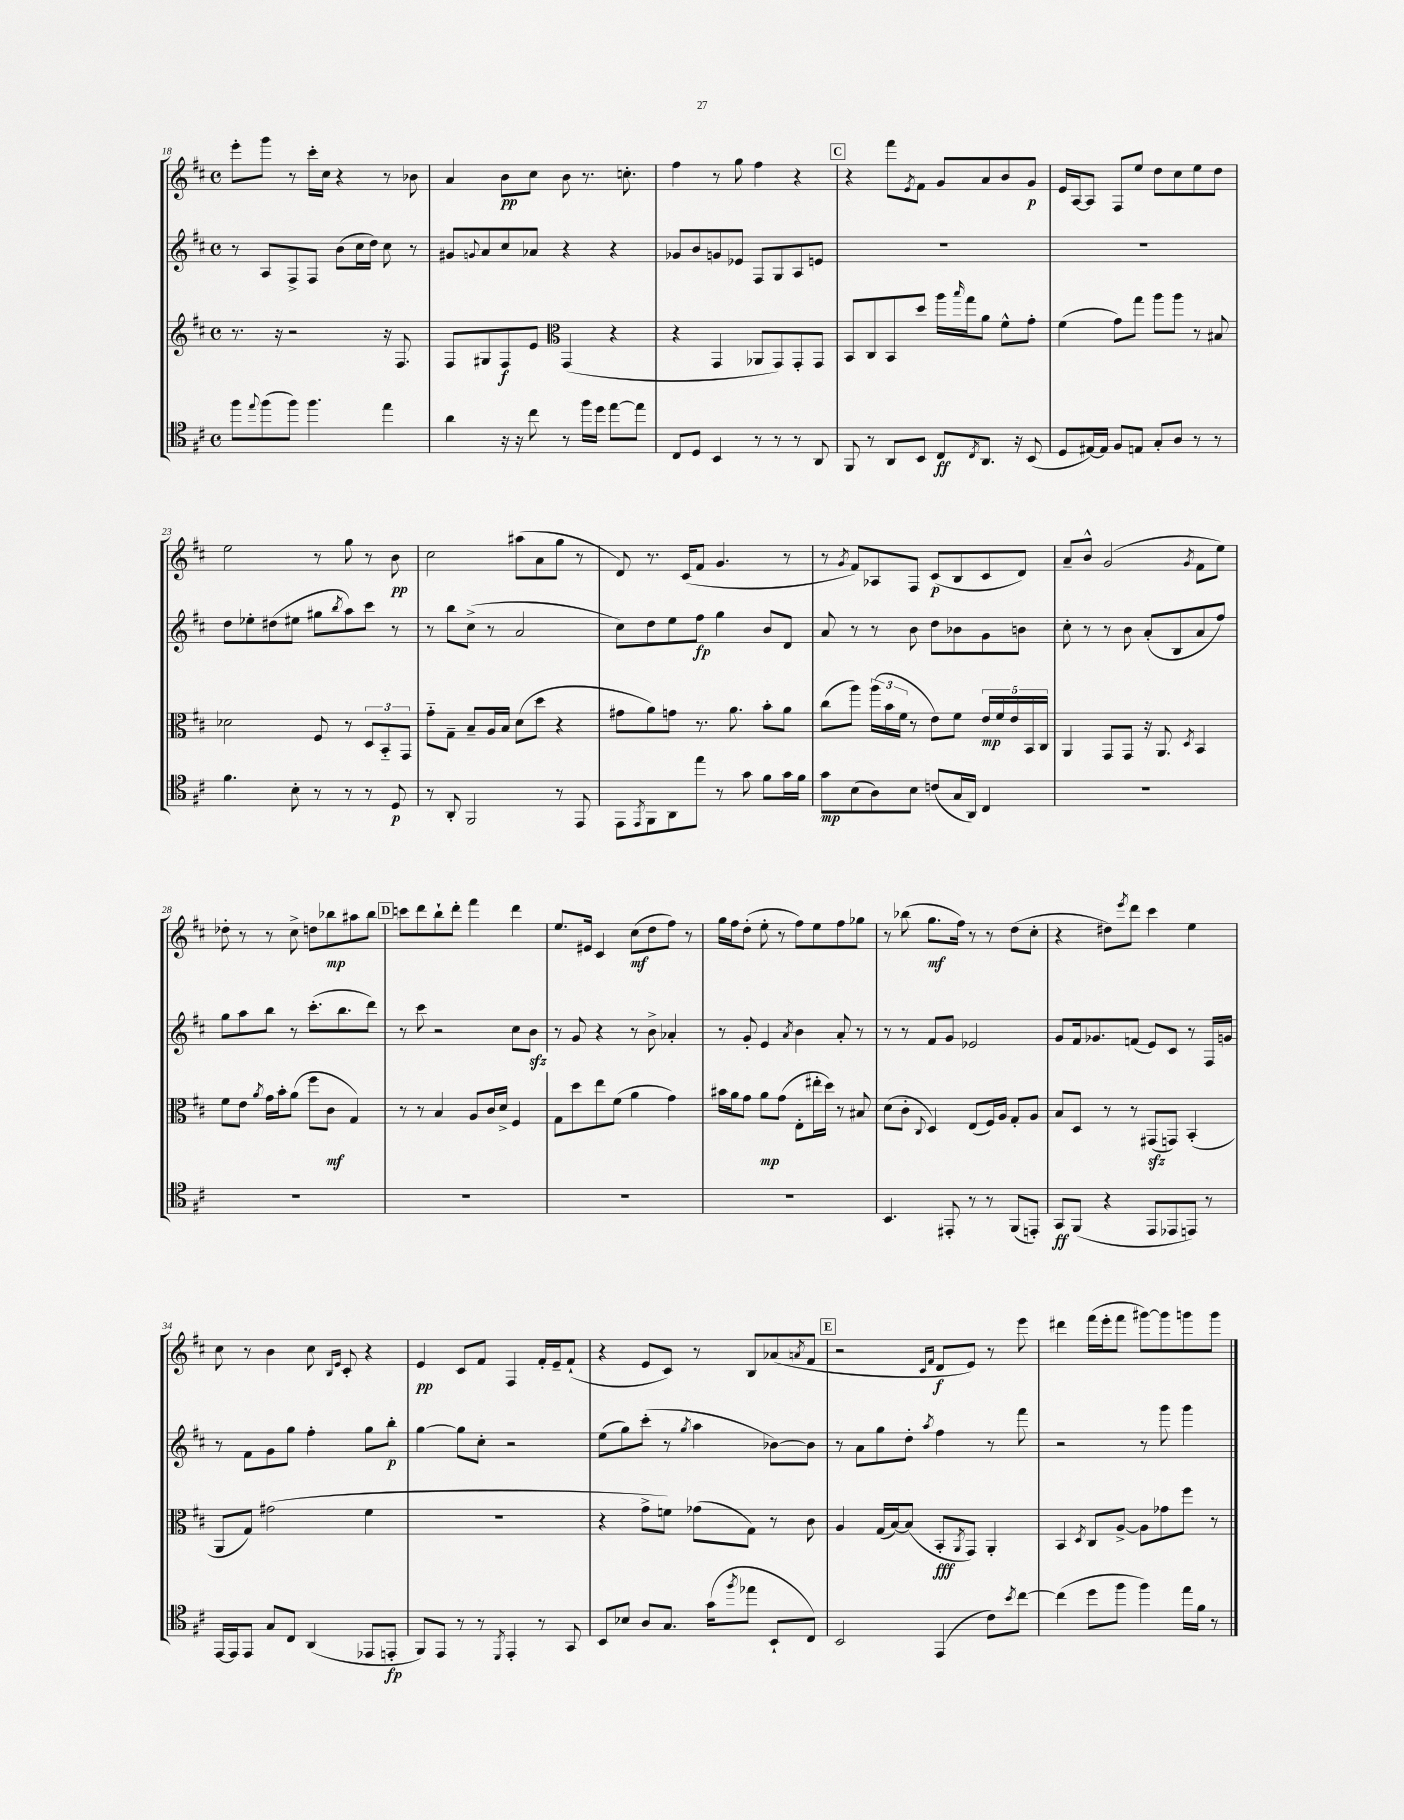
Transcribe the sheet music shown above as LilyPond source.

<<
\new StaffGroup <<
\new Staff = "s0" {
    \clef treble \key d \major \defaultTimeSignature \time 4/4
    e'''8-. g'''8 r8 cis'''16-. cis''16 r4 r8 bes'8 |
    a'4 b'8\pp cis''8 b'8 r8. c''8.-. |
    fis''4 r8 g''8 fis''4 r4 |
    \mark \markup { \box "C" } r4 fis'''8 \acciaccatura { e'8 } fis'8 g'8 a'8 b'8 g'8\p |
    e'16 a16~ a8 fis8 e''8 d''8 cis''8 e''8 d''8 |
    e''2 r8 g''8 r8 b'8\pp |
    cis''2 ais''8( a'8 g''8 r8 |
    d'8) r8. cis'16( fis'8 g'4. r8 |
    r8 \acciaccatura { g'8 } fis'8) aes8 fis8 cis'8\p( b8 cis'8 d'8) |
    a'8-- b'8-^ g'2( \acciaccatura { g'8 } fis'8 e''8) |
    des''8-. r8 r8 cis''8-> d''8 bes''8\mp ais''8 bes''8 |
    \mark \markup { \box "D" } c'''8 d'''8 b''8-! d'''8-. fis'''4 d'''4 |
    e''8. eis'16 cis'4 cis''8\mf( d''8 fis''8) r8 |
    g''16 fis''16 d''8-.( e''8-. r8 fis''8) e''8 fis''8 ges''8 |
    r8 bes''8( g''8.\mf fis''16) r8 r8 d''8( cis''8-. |
    r4 dis''8) \acciaccatura { e'''8 } d'''8 cis'''4 e''4 |
    cis''8 r8 b'4 cis''8 \grace { b16 e'16 } cis'8-. r4 |
    e'4\pp cis'8 fis'8 fis4 fis'16-. e'16-- fis'8-!( |
    r4 e'8 cis'8) r8 b8 aes'8( \acciaccatura { a'8 } fis'8 |
    \mark \markup { \box "E" } r2 \grace { cis'16 fis'16 } d'8\f e'8) r8 e'''8 |
    dis'''4 fis'''16( e'''16-. fis'''8 gis'''8~) gis'''8 g'''8 g'''8 \bar "|." |
}
\new Staff = "s1" {
    \clef treble \key d \major \defaultTimeSignature \time 4/4
    r8 a8 fis8-> fis8 b'8( cis''16 d''16) cis''8 r8 |
    gis'8 \appoggiatura { g'8 } a'8 cis''8 aes'8 r4 r4 |
    ges'8 b'8 g'8 ees'8 fis8 g8 a8 e'8 |
    \mark \markup { \box "C" } R1 |
    R1 |
    d''8 ees''8-. dis''8( eis''8 gis''8 \acciaccatura { b''8 } a''8) cis'''8 r8 |
    r8 b''8 cis''8->( r8 a'2 |
    cis''8) d''8 e''8 fis''8\fp g''4 b'8 d'8 |
    a'8 r8 r8 b'8 d''8 bes'8 g'8 b'8 |
    cis''8-. r8 r8 b'8 a'8-.( b8 a'8 fis''8) |
    g''8 a''8 b''8 r8 cis'''8.-.( b''8. d'''8) |
    \mark \markup { \box "D" } r8 cis'''8 r2 cis''8 b'8\sfz |
    r8 g'8 r4 r8 b'8-> aes'4-. |
    r8 g'8-. e'4 \acciaccatura { a'8 } b'4 a'8-. r8 |
    r8 r8 fis'8 g'8 ees'2 |
    g'8 fis'16 ges'8. f'8( e'8) cis'8 r8 fis16 g'16 |
    r8 fis'8 g'8 g''8 fis''4-. g''8 b''8-.\p |
    g''4~ g''8 cis''8-. r2 |
    e''8( g''8) cis'''8-.( r8 \acciaccatura { g''8 } a''4 bes'8~) bes'8 |
    \mark \markup { \box "E" } r8 a'8 g''8 d''8-. \acciaccatura { a''8 } fis''4 r8 fis'''8 |
    r2 r8 g'''8 g'''4 \bar "|." |
}
\new Staff = "s2" {
    \clef treble \key d \major \defaultTimeSignature \time 4/4
    r8. r16 r2 r16 fis8. |
    fis8 gis8 fis8\f e'8 \clef alto g,4( r4 |
    r4 g,4 aes,8 g,8) g,8-. g,8 |
    \mark \markup { \box "C" } b,8 cis8 b,8 d''8 a''16 \grace { b''16 } g''16 a'8 fis'8-^ g'8-. |
    fis'4( g'8) g''8 a''8 a''8 r8 bis8 |
    des'2 fis8 r8 \tuplet 3/2 { d8 b,8-_ g,8 } |
    g'8-_ g8-- b8-- a16 b16 d'8( d''8 r4 |
    gis'8 a'8) g'8 r8. a'8. b'8-. a'8 |
    cis''8( a''8) \tuplet 3/2 { a''16( b'16 fis'16 } r8 e'8) fis'8 \tuplet 5/4 { e'16\mp fis'16 e'16 b,16 cis16 } |
    a,4 g,8 g,8 r16 a,8. \acciaccatura { d8 } b,4 |
    fis'8 e'8 \acciaccatura { a'8 } g'16 b'16-. a'8( fis''8 cis'8\mf g4) |
    \mark \markup { \box "D" } r8 r8 b4 a8 cis'16 d'16-> fis4 |
    g8 d''8 e''8 fis'8( a'4 g'4) |
    bis'16 a'16 g'8 a'8\mp g'8( e8-. eis''16-. d''16) r8 bis8 |
    d'8( cis'8-. \appoggiatura { cis8 } d4) e8( fis16) a16 g8-. a8 |
    b8 d8 r8 r8 gis,8\sfz( g,8) b,4-.( |
    a,8 g8) gis'2( fis'4 |
    R1 |
    r4 g'8-> f'8) ges'8( g8) r8 cis'8 |
    \mark \markup { \box "E" } a4 g16( b16~) b8( b,8-.\fff \acciaccatura { a,8 } g,8) a,4-. |
    b,4 \acciaccatura { d8 } cis8 a8~-> a8 ges'8 fis''8 r8 \bar "|." |
}
\new Staff = "s3" {
    \clef tenor \key d \major \defaultTimeSignature \time 4/4
    fis''8 \appoggiatura { e''8 } fis''8( fis''8) fis''4. e''4 |
    a'4 r16 r16 cis''8 r8 fis''16 d''16 e''8~ e''8 |
    cis8 d8 b,4 r8 r8 r8 a,8 |
    \mark \markup { \box "C" } fis,8 r8 a,8 b,8 cis8\ff \acciaccatura { cis8 } a,8. r16 b,8( |
    d8 eis16~) eis16 fis8 e8 g8-. a8 r8 r8 |
    fis'4. b8-. r8 r8 r8 d8\p |
    r8 a,8-. fis,2 r8 e,8 |
    e,8 \acciaccatura { e,8 } fis,8 a,8 e''8 r8 g'8 fis'8 g'16 fis'16 |
    g'8\mp b8( a8) b8 c'8( g16 a,16) cis4 |
    R1 |
    R1 |
    \mark \markup { \box "D" } R1 |
    R1 |
    R1 |
    b,4. eis,8-. r8 r8 fis,8( e,8-.) |
    g,8\ff fis,8( r4 e,8 ees,8 e,8) r8 |
    e,16~ e,16 e,8 g8 cis8 a,4( ees,8 e,8-.\fp |
    fis,8) e,8 r8 r8 \acciaccatura { d,8 } e,4-. r8 g,8 |
    b,8 bes8 a8 g8. g'16( \acciaccatura { fis''8 } ees''8 b,8-! cis8) |
    \mark \markup { \box "E" } b,2 e,4( cis'8) \acciaccatura { b'8 } cis''8~ |
    cis''4( d''8 fis''8 fis''4) e''16 fis'16 r8 \bar "|." |
}
>>
>>
\layout { \context { \Score currentBarNumber = #18 } }
